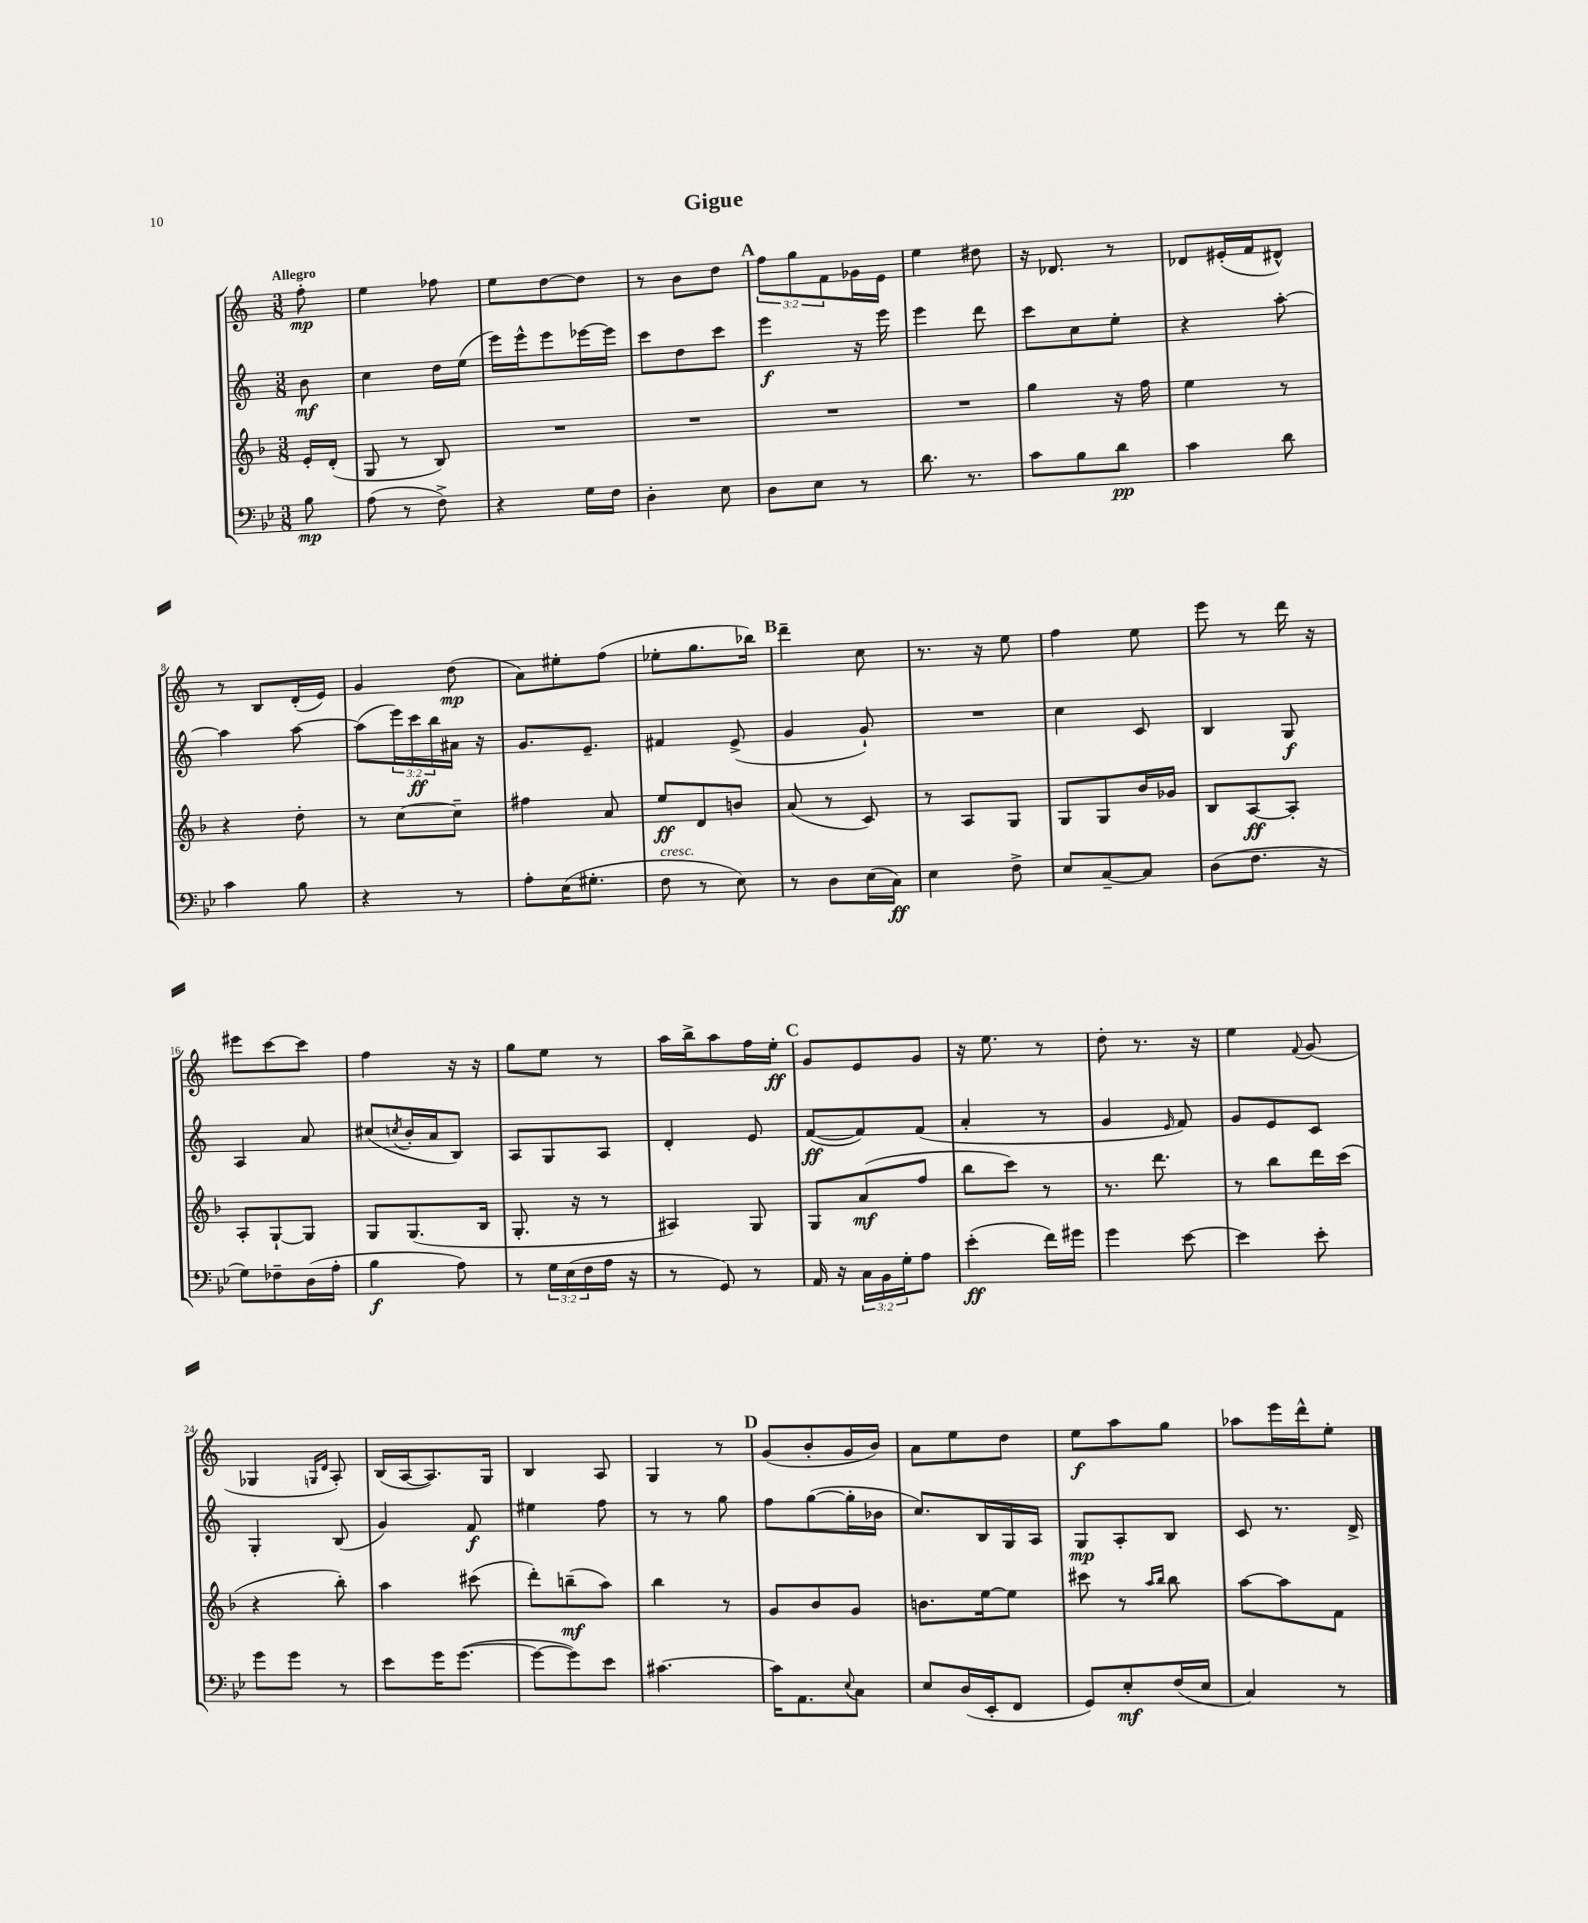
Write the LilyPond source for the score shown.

\header { title = "Gigue" }
<<
\new StaffGroup <<
\new Staff = "s0" {
    \clef treble \key c \major \numericTimeSignature \time 3/8 \override Staff.TupletNumber.text = #tuplet-number::calc-fraction-text \partial 8 \tempo "Allegro"
    f''8-.\mp |
    e''4 fes''8 |
    e''8 d''8~ d''8 |
    r8 b'8 d''8 |
    \mark \markup { \bold "A" } \tuplet 3/2 { f''8 g''8 f'8 } ges'16 e'16 |
    e''4 dis''8 |
    r16 des'8. r8 |
    des'8 eis'16-.( f'16 dis'8-^) |
    r8 b8 d'16-.( e'16) |
    g'4 d''8\mp( |
    a'8) eis''8-. f''8( |
    ees''8-. g''8. bes''16) |
    \mark \markup { \bold "B" } d'''4-- c''8 |
    r8. r16 e''8 |
    f''4 e''8 |
    e'''8 r8 d'''16 r16 |
    eis'''8 c'''8~ c'''8 |
    f''4 r16 r16 |
    g''8 e''8 r8 |
    a''16 b''16-> a''8 f''16 e''16-.\ff |
    \mark \markup { \bold "C" } g'8 e'8 g'8 |
    r16 e''8. r8 |
    d''8-. r8. r16 |
    e''4 \appoggiatura { f'8 } g'8( |
    ges4 \grace { g16 d'16 } a8-.) |
    b16( a16~ a8.) g16 |
    b4 a8 |
    g4 r8 |
    \mark \markup { \bold "D" } g'8( b'8-. g'16 b'16) |
    a'8 e''8 d''8 |
    e''8\f a''8 g''8 |
    aes''8 e'''16 d'''16-^ e''8-. \bar "|." |
}
\new Staff = "s1" {
    \clef treble \key c \major \numericTimeSignature \time 3/8 \override Staff.TupletNumber.text = #tuplet-number::calc-fraction-text \partial 8
    b'8\mf |
    c''4 d''16 e''16( |
    e'''16) e'''16-^ e'''8 ees'''16~ ees'''16 |
    c'''8 d''8 c'''8 |
    \mark \markup { \bold "A" } e'''4\f r16 e'''16 |
    e'''4 d'''8 |
    c'''8 c''8 e''8-. |
    r4 a''8~-. |
    a''4 a''8~ |
    a''8( \tuplet 3/2 { e'''16) c'''16\ff b''16 } ais'16 r16 |
    g'8. e'8.-- |
    fis'4 e'8->( |
    \mark \markup { \bold "B" } g'4 g'8-!) |
    R4. |
    c''4 c'8 |
    b4 g8\f |
    a4 a'8 |
    cis''8( \acciaccatura { c''8 } b'16-. a'16 b8) |
    a8 g8 a8 |
    d'4-. e'8 |
    \mark \markup { \bold "C" } f'8~\ff( f'8) f'8( |
    a'4-. r8 |
    g'4 \grace { e'16 } f'8) |
    g'8 e'8 c'8 |
    g4-. b8( |
    g'4) f'8\f |
    eis''4 f''8 |
    r8 r8 g''8 |
    \mark \markup { \bold "D" } f''8 g''8~( g''16-. bes'16 |
    c''8.) b16 g16 a16 |
    g8\mp a8-. b8 |
    c'8 r8. d'16-> \bar "|." |
}
\new Staff = "s2" {
    \clef treble \key f \major \numericTimeSignature \time 3/8 \partial 8
    e'16-. d'16-.( |
    g8 r8 bes8) |
    R4. |
    R4. |
    \mark \markup { \bold "A" } R4. |
    R4. |
    g''4 r16 f''16 |
    e''4 r8 |
    r4 d''8-. |
    r8 c''8~ c''8-- |
    fis''4 a'8 |
    e''8\ff d'8 b'8 |
    \mark \markup { \bold "B" } a'8( r8 c'8) |
    r8 a8 g8 |
    g8 g8 bes'16 ges'16 |
    bes8 a8~\ff a8-. |
    a8-. g8~-! g8 |
    g8 g8.( bes16 |
    g8.-. r16 r8 |
    ais4) g8 |
    \mark \markup { \bold "C" } g8 a'8\mf( f''8 |
    bes''8 c'''8) r8 |
    r8. d'''8. |
    r8 bes''8 d'''16 c'''16( |
    r4 bes''8-.) |
    a''4 cis'''8( |
    d'''8-.) b''8--\mf( a''8) |
    bes''4 r8 |
    \mark \markup { \bold "D" } g'8 bes'8 g'8 |
    b'8. e''16~ e''8 |
    cis'''8 r8 \grace { a''16 bes''16 } bes''8 |
    a''8~ a''8 f'8 \bar "|." |
}
\new Staff = "s3" {
    \clef bass \key bes \major \numericTimeSignature \time 3/8 \override Staff.TupletNumber.text = #tuplet-number::calc-fraction-text \partial 8
    bes8\mp |
    a8( r8 f8->) |
    r4 g16 f16 |
    d4-. ees8 |
    \mark \markup { \bold "A" } d8 ees8 r8 |
    d'8. r8. |
    c'8 bes8 d'8\pp |
    c'4 d'8 |
    c'4 bes8 |
    r4 r8 |
    a8-. ees16( gis8.-. |
    f8^\markup { \italic "cresc." } r8 ees8) |
    \mark \markup { \bold "B" } r8 d8 ees16( c16\ff) |
    ees4 f8-> |
    ees8 c8~-- c8 |
    d8( f8. r16 |
    g8) fes8-- d16( a16-. |
    bes4\f a8) |
    r8 \tuplet 3/2 { g16 ees16( f16 } a16 r16 |
    r8 g,8) r8 |
    \mark \markup { \bold "C" } a,16 r16 \tuplet 3/2 { c16 bes,16 g16-. } a8 |
    ees'4-.\ff( f'16) gis'16 |
    g'4 ees'8~ |
    ees'4 ees'8-. |
    g'8 g'8 r8 |
    ees'8 g'16 g'8.~( |
    g'8~ g'8) ees'8 |
    cis'4.~ |
    \mark \markup { \bold "D" } cis'16 a,8. \appoggiatura { ees8 } c8 |
    ees8 d16( ees,16-. f,8 |
    g,8) ees8-.\mf f16( ees16 |
    c4) r8 \bar "|." |
}
>>
>>
